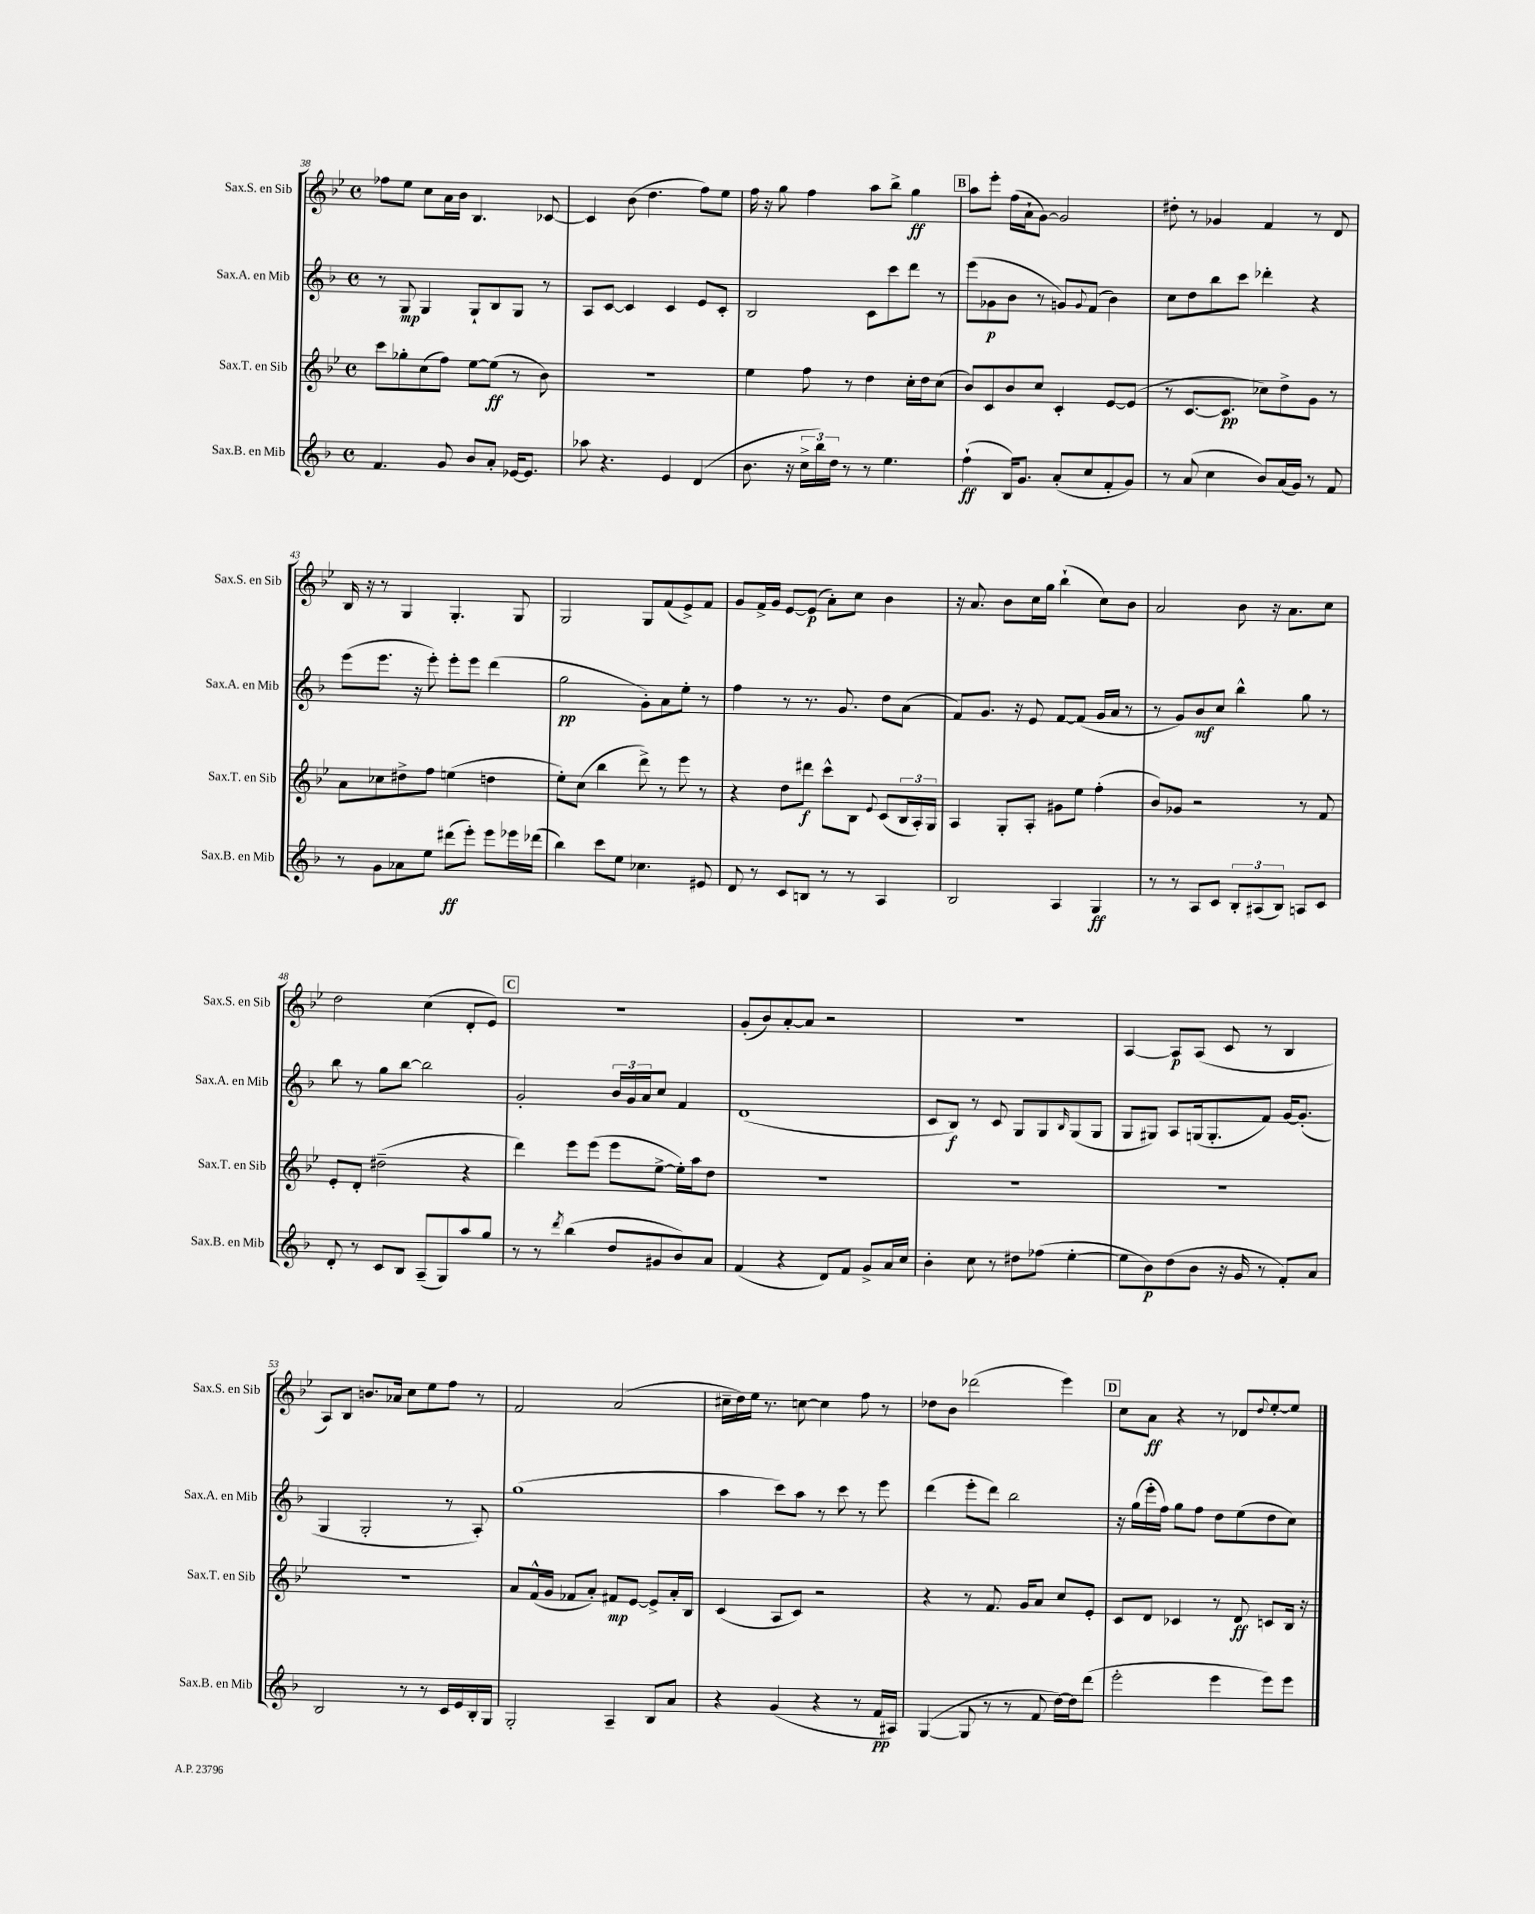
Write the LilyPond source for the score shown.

<<
\new StaffGroup <<
\new Staff = "s0" \with { instrumentName = "Sax.S. en Sib" shortInstrumentName = "Sax.S. en Sib" } {
    \clef treble \key bes \major \defaultTimeSignature \time 4/4
    fes''8 ees''8 c''8 a'16 bes'16 bes4. ces'8~ |
    ces'4 bes'8( d''4. f''8) ees''8 |
    f''16 r16 g''8 f''4 a''8 bes''8-> g''4\ff |
    \mark \markup { \box "B" } a''8 ees'''8-. f''16( a'16-! g'8~) g'2 |
    dis''8-. r8 ges'4 f'4 r8 d'8 |
    bes16 r16 r8 g4 g4.-. g8 |
    g2 g8 f'8( ees'8->) f'8 |
    g'8 f'16-> g'16 ees'8~ ees'8\p( a'8-.) c''8 bes'4 |
    r16 a'8. bes'8 c''16 g''16 bes''4-!( c''8) bes'8 |
    a'2 bes'8 r16 a'8. c''8 |
    d''2 c''4( d'8-. ees'8) |
    \mark \markup { \box "C" } R1 |
    g'8-.( bes'8) a'8~-. a'8 r2 |
    R1 |
    a4~ a8\p a8( c'8 r8 bes4 |
    a8) bes8 b'8. aes'16 c''8 ees''8 f''8 r8 |
    f'2 a'2( |
    cis''16-- d''16) ees''16 r8. c''8~ c''4 f''8 r8 |
    des''8 bes'8 des'''2( ees'''4) |
    \mark \markup { \box "D" } c''8 a'8\ff r4 r8 des'8 \appoggiatura { d''8 } ees''8~-. ees''8 \bar "|." |
}
\new Staff = "s1" \with { instrumentName = "Sax.A. en Mib" shortInstrumentName = "Sax.A. en Mib" } {
    \clef treble \key f \major \defaultTimeSignature \time 4/4
    r8 g8\mp g4 g8-! bes8 g8 r8 |
    a8 c'8~ c'4 c'4 e'8 c'8-. |
    bes2 c'8 c'''8 d'''8 r8 |
    \mark \markup { \box "B" } e'''8( ges'8\p bes'8 r8 g'8) \appoggiatura { g'8 } f'8( bes'4) |
    c''8 d''8 bes''8 c'''8 des'''4-. r4 |
    e'''8( e'''8. r16 e'''8-.) e'''8-. e'''8 d'''4( |
    g''2\pp g'8-.) a'8 e''8-. r8 |
    f''4 r8 r8. g'8. d''8 a'8( |
    f'8) g'8. r16 e'8 f'8~ f'8( g'16 a'16 r8 |
    r8 g'8) bes'8\mf c''8 bes''4-^ g''8 r8 |
    bes''8 r8 g''8 bes''8~ bes''2 |
    \mark \markup { \box "C" } g'2-. \tuplet 3/2 { bes'16 g'16 a'16 } c''8 f'4 |
    d'1( |
    c'8 bes8\f) r8 c'8 g8 g8 \grace { bes16 } g8( g8 |
    g8 gis8) a8 g16( g8.-. f'8) g'16~ g'8.-.( |
    g4 g2-. r8 a8-.) |
    g''1( |
    a''4 c'''8) a''8 r8 c'''8 r8 e'''8 |
    d'''4( e'''8-. d'''8) bes''2 |
    \mark \markup { \box "D" } r16 g''16( e'''16-. f''16) g''8 f''8 d''8 e''8( d''8 c''8) \bar "|." |
}
\new Staff = "s2" \with { instrumentName = "Sax.T. en Sib" shortInstrumentName = "Sax.T. en Sib" } {
    \clef treble \key bes \major \defaultTimeSignature \time 4/4
    c'''8 ges''8-. c''8( f''8) ees''8~ ees''8\ff( r8 bes'8) |
    R1 |
    ees''4 f''8 r8 d''4 c''16-. d''16 c''8( |
    \mark \markup { \box "B" } bes'8) c'8 bes'8 c''8 c'4-. ees'8~ ees'8( |
    r8 c'8.~ c'8.\pp ces''8) d''8-> g'8 r8 |
    a'8 ces''8 dis''8-> f''8 e''4( d''4 |
    ees''8-.) c''8( bes''4 d'''8->) r8 ees'''8 r8 |
    r4 d''8 dis'''8\f c'''8-^ bes8 \appoggiatura { ees'8 } c'8( \tuplet 3/2 { bes16 a16-.) g16 } |
    a4 g8-. a8-. gis'8 ees''8 f''4-.( |
    bes'8) ges'8 r2 r8 f'8 |
    ees'8-. d'8-. dis''2--( r4 |
    \mark \markup { \box "C" } d'''4) ees'''8 ees'''8( ees'''8 ees''8~-> ees''16-.) a''16 d''8 |
    R1 |
    R1 |
    R1 |
    R1 |
    a'8 f'16-^( g'16 fes'8 a'8-.) fis'8\mp ees'8~ ees'8-> a'16-. bes16 |
    c'4( a8 c'8) r2 |
    r4 r8 f'8. g'16 a'8 c''8 ees'8-. |
    \mark \markup { \box "D" } c'8 d'8 ces'4 r8 d'8\ff c'8 bes16 r16 \bar "|." |
}
\new Staff = "s3" \with { instrumentName = "Sax.B. en Mib" shortInstrumentName = "Sax.B. en Mib" } {
    \clef treble \key f \major \defaultTimeSignature \time 4/4
    f'4. g'8 bes'8 a'8-. ees'16~ ees'8. |
    aes''8 r4. e'4 d'4( |
    bes'8. r16 \tuplet 3/2 { c''16-> bes''16) d''16 } r8 r8 e''4. |
    \mark \markup { \box "B" } f''4-!\ff( bes16) g'8. a'8-.( c''8 f'8-. g'8) |
    r8 a'8( c''4 bes'8) a'16( g'16) r8 f'8 |
    r8 g'8 aes'8 e''8 dis'''8\ff( e'''8-.) e'''8 ees'''16 des'''16( |
    bes''4) c'''8 e''8 ces''4. eis'8 |
    d'8 r8 c'8 b8 r8 r8 a4 |
    bes2 a4 g4\ff |
    r8 r8 a8 c'8 \tuplet 3/2 { bes8-. ais8( bes8) } a8 c'8 |
    d'8-. r8 c'8 bes8 a8--( g8) a''8 g''8 |
    \mark \markup { \box "C" } r8 r8 \acciaccatura { d'''8 } bes''4( d''8 gis'8 bes'8) a'8 |
    f'4( r4 d'8) f'8 g'8-> a'16 c''16 |
    bes'4-. c''8 r8 dis''8 fes''8( e''4~-. |
    e''8 bes'8\p) d''8( bes'8 r16 g'16 r8 f'8-.) a'8 |
    bes2 r8 r8 c'16 e'16 bes16-. g16 |
    g2-. a4-- bes8 a'8 |
    r4 g'4( r4 r8 f'16\pp ais16) |
    g4~( g8 r8 r8 f'8 d''16~) d''16 d'''8( |
    \mark \markup { \box "D" } e'''2-. e'''4 e'''8) e'''8 \bar "|." |
}
>>
>>
\layout { \context { \Score currentBarNumber = #38 } }
